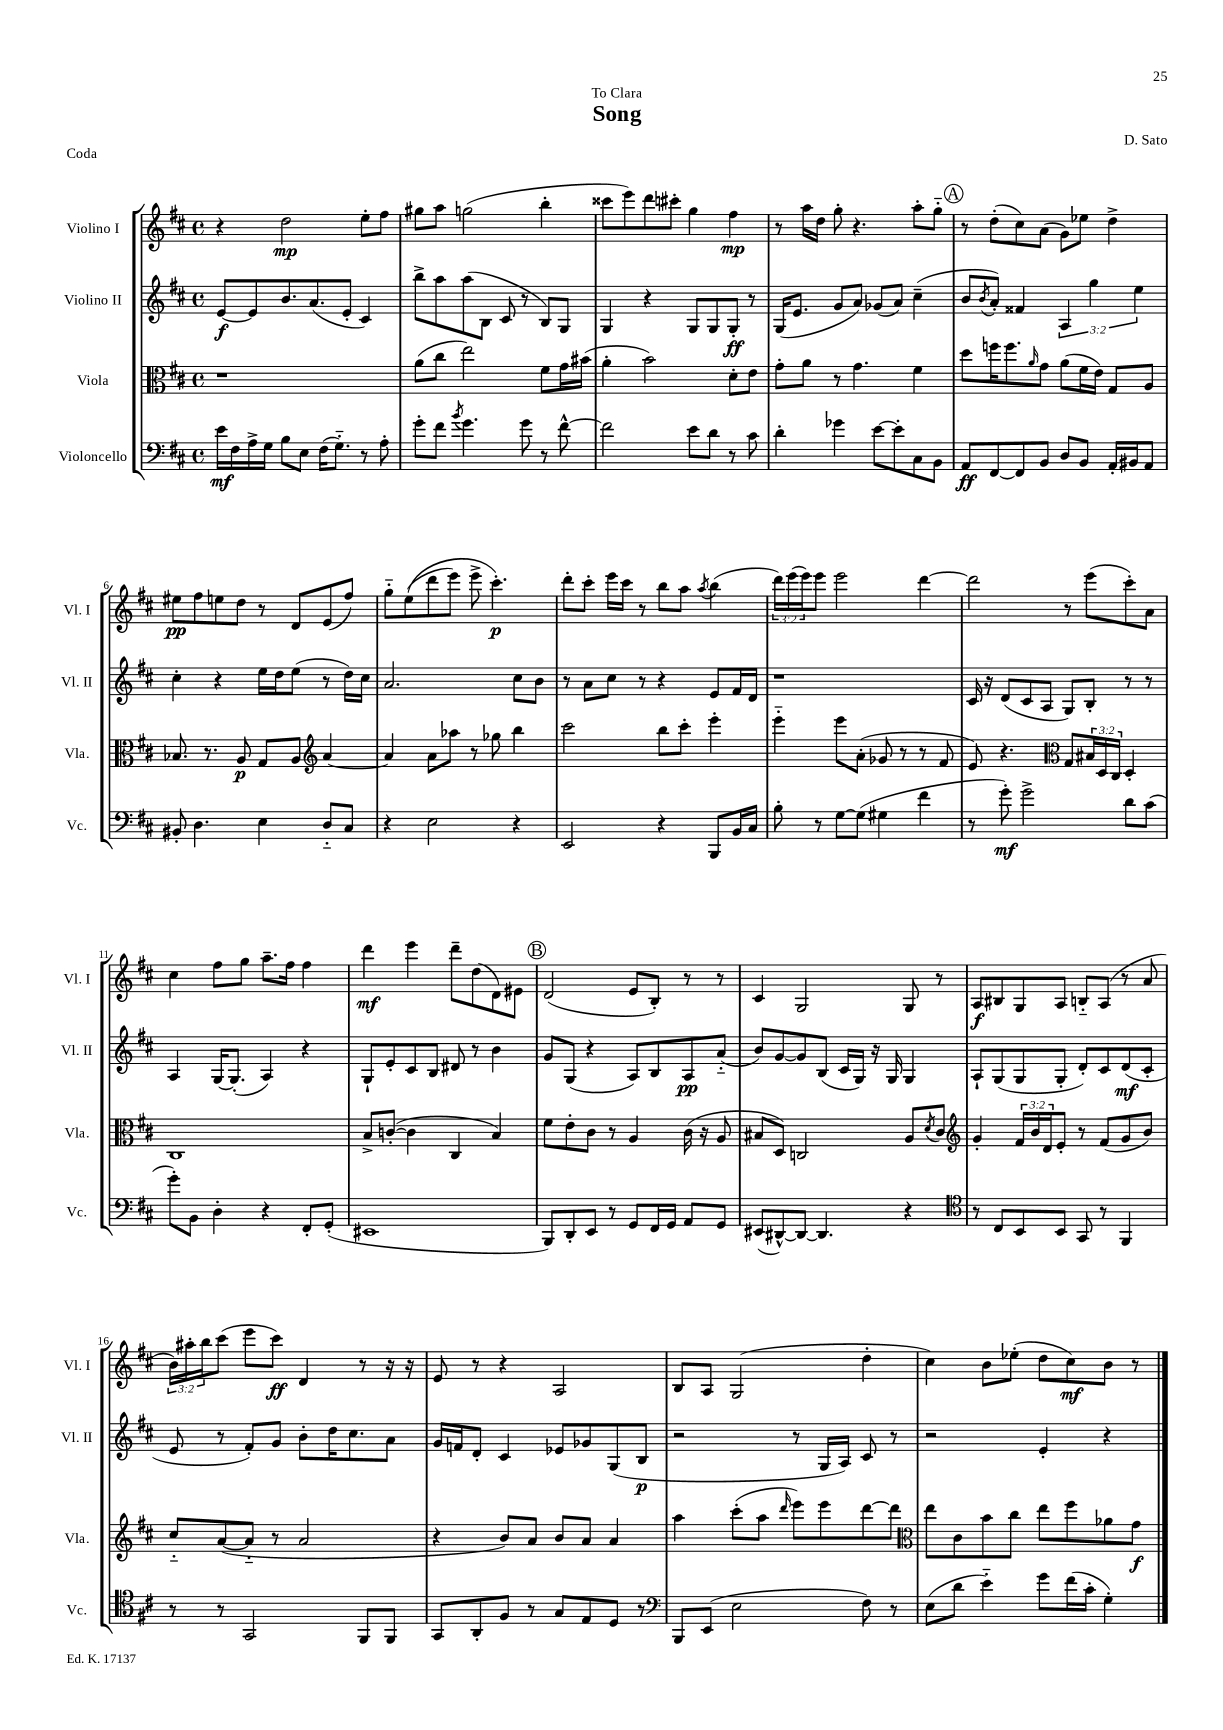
\header { title = "Song" composer = "D. Sato" dedication = "To Clara" piece = "Coda" }
<<
\new StaffGroup <<
\new Staff = "s0" \with { instrumentName = "Violino I" shortInstrumentName = "Vl. I" } {
    \clef treble \key d \major \defaultTimeSignature \time 4/4 \override Staff.TupletNumber.text = #tuplet-number::calc-fraction-text
    r4 d''2\mp e''8-. fis''8 |
    gis''8 a''8 g''2( b''4-. |
    cisis'''8 e'''8) d'''8 cis'''8-. g''4 fis''4\mp |
    r8 a''16 d''16 g''8-. r4. a''8-. g''8-_ |
    \mark \markup { \circle "A" } r8 d''8-.( cis''8) a'8( g'8) ees''8 d''4-> |
    eis''8\pp fis''8 e''8 d''8 r8 d'8 e'8( fis''8) |
    g''8-_ e''8(\( d'''8 e'''8) e'''8-> cis'''4.-.\p\) |
    d'''8-. cis'''8-. e'''16 cis'''16 r8 b''8 a''8 \acciaccatura { a''8 } b''4( |
    \tuplet 3/2 { d'''16) e'''16( e'''16) } e'''8 e'''2 d'''4~ |
    d'''2 r8 e'''8( cis'''8-.) a'8 |
    cis''4 fis''8 g''8 a''8.-- fis''16 fis''4 |
    d'''4\mf e'''4 d'''8-- d''8( d'8) eis'8 |
    \mark \markup { \circle "B" } d'2( e'8 b8-.) r8 r8 |
    cis'4 g2 g8 r8 |
    a8\f bis8 g8 a8 b8-_ a8( r8 a'8 |
    \tuplet 3/2 { b'16) ais''16-. b''16 } cis'''8( e'''8 cis'''8\ff) d'4 r8 r16 r16 |
    e'8 r8 r4 a2 |
    b8 a8 g2( d''4-. |
    cis''4) b'8 ees''8-.( d''8 cis''8\mf) b'8 r8 \bar "|." |
}
\new Staff = "s1" \with { instrumentName = "Violino II" shortInstrumentName = "Vl. II" } {
    \clef treble \key d \major \defaultTimeSignature \time 4/4 \override Staff.TupletNumber.text = #tuplet-number::calc-fraction-text
    e'8~\f e'8 b'8. a'8.( e'8-. cis'4) |
    b''8-> a''8 a''8( b8 cis'8 r8 b8) g8 |
    g4 r4 g8 g8 g8-.\ff r8 |
    g16( e'8. g'8 a'8) ges'8( a'8) cis''4--( |
    \mark \markup { \circle "A" } b'8 \acciaccatura { b'8 } a'8-.) fisis'4 \tuplet 3/2 { a4 g''4 e''4 } |
    cis''4-. r4 e''16 d''16 e''8( r8 d''16) cis''16 |
    a'2. cis''8 b'8 |
    r8 a'8 cis''8 r8 r4 e'8 fis'16 d'16 |
    r1 |
    cis'16 r16 d'8( cis'8 a8 g8) b8-. r8 r8 |
    a4 g16~ g8.-.( a4) r4 |
    g8-! e'8-. cis'8 b8 dis'8 r8 b'4 |
    \mark \markup { \circle "B" } g'8 g8( r4 a8) b8 a8\pp a'8-_( |
    b'8) g'8~ g'8 b8( cis'16 g16) r16 g16 g4 |
    a8-! g8( g8 g8-. d'8-.) cis'8 d'8\mf( cis'8-. |
    e'8 r8 fis'8-.) g'8 b'8-. d''16 cis''8. a'8 |
    g'16 f'16 d'8-. cis'4 ees'8 ges'8 g8( b8\p |
    r2 r8 g16 a16) cis'8 r8 |
    r2 e'4-. r4 \bar "|." |
}
\new Staff = "s2" \with { instrumentName = "Viola" shortInstrumentName = "Vla." } {
    \clef alto \key d \major \defaultTimeSignature \time 4/4 \override Staff.TupletNumber.text = #tuplet-number::calc-fraction-text
    r1 |
    a'8( cis''8 e''2) fis'8 g'16 bis'16( |
    a'4-. b'2) d'8-. e'8 |
    g'8-. a'8 r8 g'4. fis'4 |
    \mark \markup { \circle "A" } d''8 f''16 f''8. \grace { a'16 } g'8 a'8( fis'16 e'16) g8 a8 |
    bes8. r8. a8\p g8 a8 \clef treble a'4~ |
    a'4 a'8 aes''8 r8 ges''8 b''4 |
    cis'''2 b''8 cis'''8-. e'''4-. |
    e'''4-_ e'''8 a'8-.( ges'8 r8 r8 fis'8 |
    e'8) r4. \clef alto g8 \tuplet 3/2 { bis16 d16 cis16 } d4-. |
    cis1 |
    b8-> c'8~-.( c'4 cis4 b4) |
    \mark \markup { \circle "B" } fis'8 e'8-. cis'8 r8 a4 cis'16( r16 a8 |
    bis8 d8) c2 a8 \acciaccatura { d'8 } cis'8 |
    \clef treble g'4-. \tuplet 3/2 { fis'16 b'16 d'16 } e'8-. r8 fis'8( g'8 b'8) |
    cis''8-_ a'8~( a'8-_ r8 a'2 |
    r4 b'8) a'8 b'8 a'8 a'4 |
    a''4 cis'''8-.( a''8 \grace { d'''16 } e'''8) e'''8 d'''8~ d'''8 |
    \clef alto e''8 cis'8 b'8 cis''8 e''8 fis''8 aes'8 g'8\f \bar "|." |
}
\new Staff = "s3" \with { instrumentName = "Violoncello" shortInstrumentName = "Vc." } {
    \clef bass \key d \major \defaultTimeSignature \time 4/4
    e'16\mf fis16 a16-> g16 b8 e8 fis16( g8.-_) r8 a8-. |
    g'8-. fis'8 \acciaccatura { b'8 } g'4. g'8 r8 fis'8~-^ |
    fis'2 e'8 d'8 r8 cis'8 |
    d'4-. ges'4 e'8~ e'8-. cis8 b,8 |
    \mark \markup { \circle "A" } a,8\ff fis,8~ fis,8 b,8 d8 b,8 a,16-. bis,16 a,8 |
    bis,8-. d4. e4 d8-_ cis8 |
    r4 e2 r4 |
    e,2 r4 b,,8 b,16 cis16 |
    b8-. r8 g8~ g8( gis4 fis'4 |
    r8 g'8-.\mf) g'2-> d'8 cis'8( |
    g'8-.) b,8 d4-. r4 fis,8-. g,8-.( |
    eis,1 |
    \mark \markup { \circle "B" } b,,8) d,8-. e,8 r8 g,8 fis,16 g,16 a,8 g,8 |
    eis,8( dis,8~-^) dis,8~ dis,4. r4 |
    \clef tenor r8 cis8 b,8 b,8 g,8 r8 fis,4 |
    r8 r8 g,2 fis,8 fis,8 |
    g,8 a,8-. fis8 r8 g8 e8 d8 r8 |
    \clef bass b,,8 e,8( e2 fis8) r8 |
    e8( d'8 e'4-_) g'8 fis'16( cis'16-. g4-.) \bar "|." |
}
>>
>>
